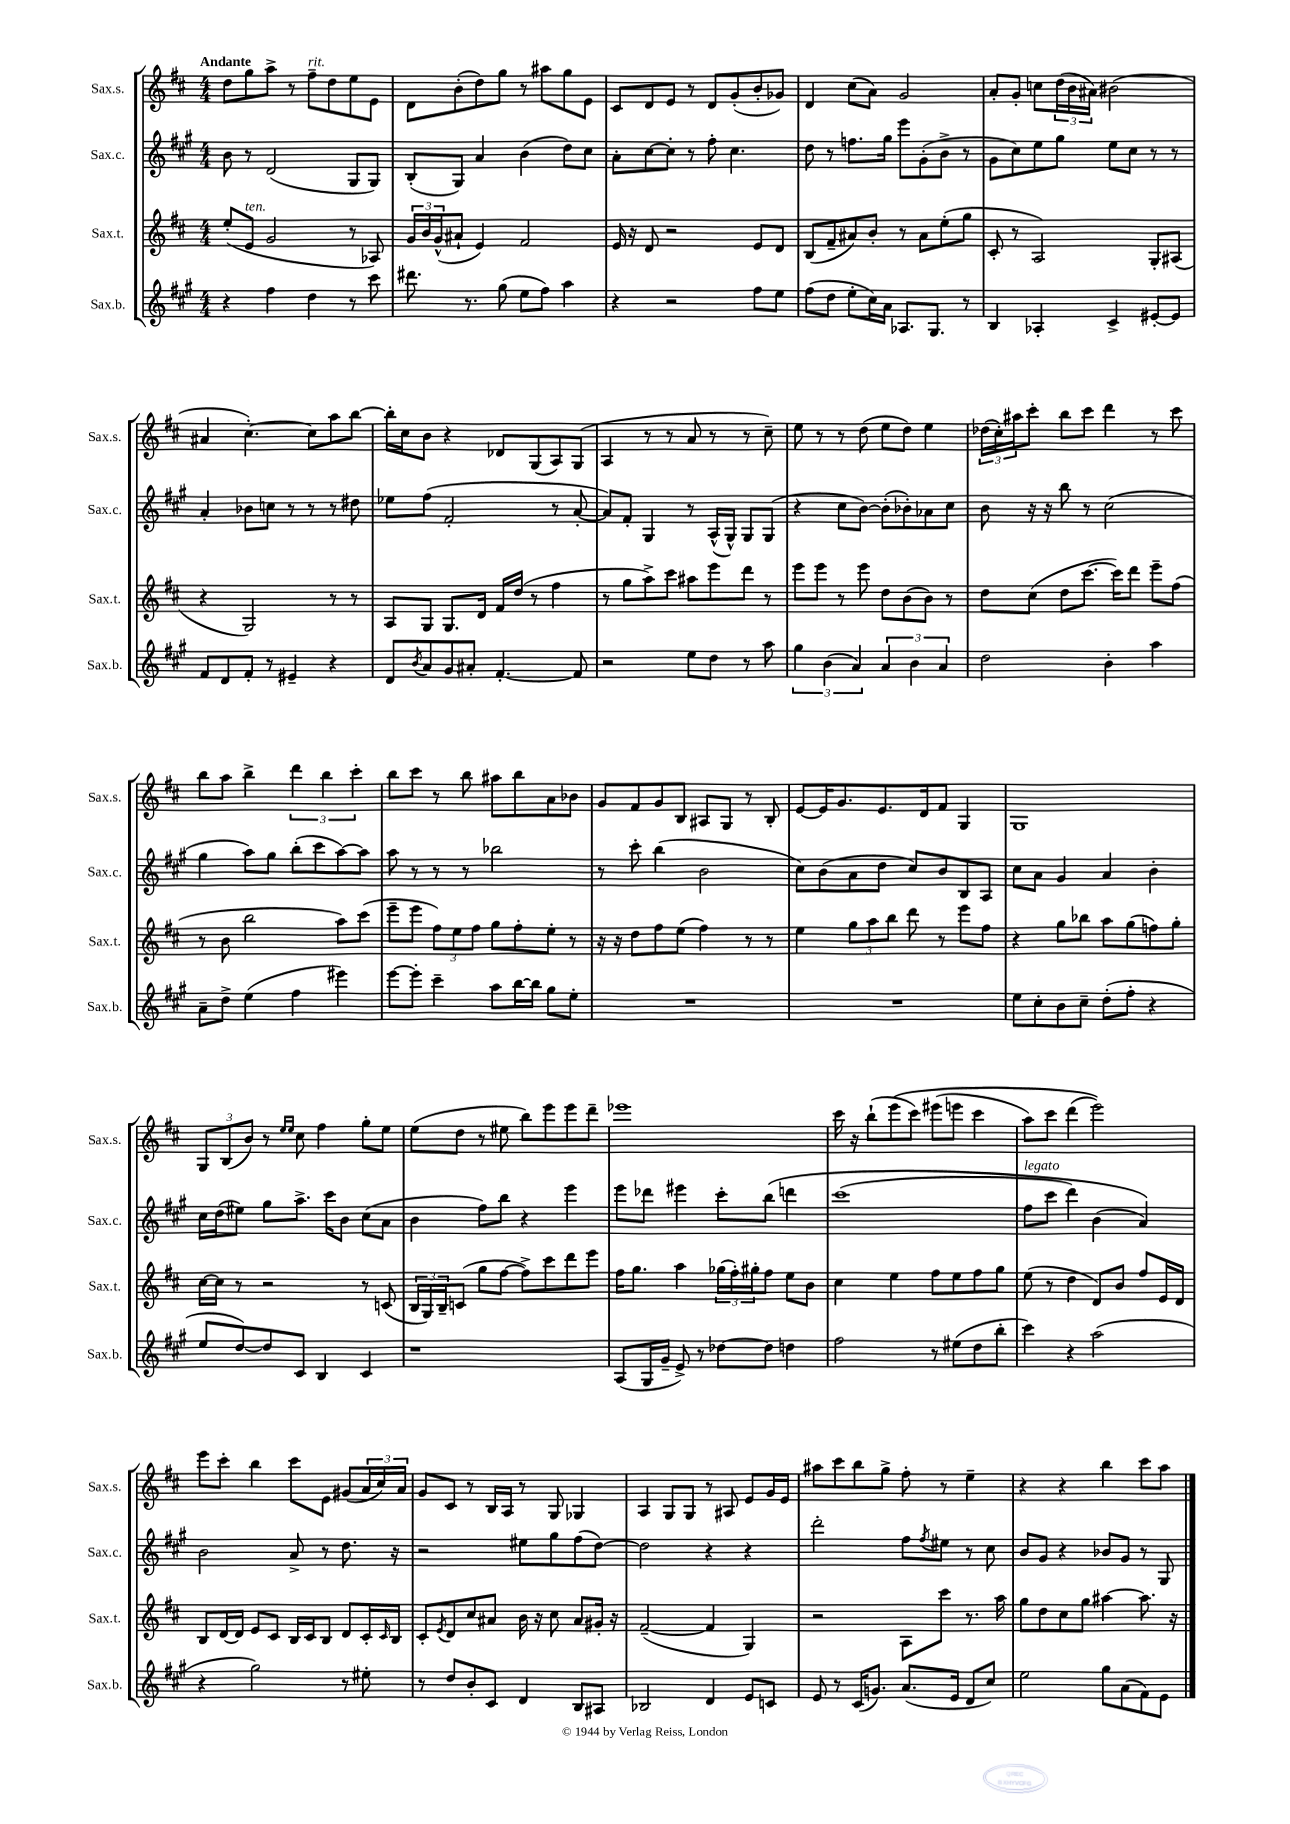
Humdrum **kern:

**kern	**kern	**kern	**kern
*staff4	*staff3	*staff2	*staff1
*clefG2	*clefG2	*clefG2	*clefG2
*k[f#c#g#]	*k[f#c#]	*k[f#c#g#]	*k[f#c#]
*M4/4	*M4/4	*M4/4	*M4/4
4r	(8ee'	8b	8dd
.	8e	8r	8gg
4ff#	2g	(2d	8aa^
.	.	.	8r
4dd	.	.	8ff#~
.	.	.	8dd
8r	8r	8G#	8ee
8ccc#	8A-)	8G#)	8e
=	=	=	=
8.ddd#	24g	(8B'	8d
.	24b	.	.
.	(24g^^	.	.
.	8a#`	8G#)	(8b'
8.r	.	.	.
.	4e)	4a	8dd)
(8gg#	.	.	8gg
8ee	2f#	(4b	8r
8ff#)	.	.	8aa#
4aa	.	8dd)	8gg
.	.	8cc#	8e
=	=	=	=
4r	16e	8a'	8c#
.	16r	.	.
.	8d	[8cc#	8d
2r	2r	8cc#']	8e
.	.	8r	8r
.	.	8ff#'	8d
.	.	4.cc#	(8g'
8ff#	8e	.	8b'
8ee	8d	.	8g-)
=	=	=	=
(8ff#	(8B	8dd	4d
8dd	8f#~	8r	.
8ee'	8a#)	8.ff	(8cc#
16cc#)	8b'	.	8a)
16a	.	16gg#	.
8.A-	8r	8eee	2g
.	8a#	(8g#'	.
8.G#	.	.	.
.	(8ee'	8b^	.
8r	8gg	8r	.
=	=	=	=
4B	8c#'	8g#	8a'
.	8r	8cc#)	8g'
4A-'	2A)	8ee	8cc
.	.	8gg#	(24dd
.	.	.	24b
.	.	.	24a#)
4c#^	.	8ee	(2b#
.	.	8cc#	.
[8e#'	8G'	8r	.
8e#]	(8A#	8r	.
=	=	=	=
8f#	4r	4a'	4a#
8d	.	.	.
8f#'	2G)	8b-	[4.cc#')
8r	.	8cc	.
4e#~	.	8r	.
.	.	8r	8cc#]
4r	8r	8r	8aa
.	8r	8dd#	[8bb
=	=	=	=
8d	8A	8ee-	16bb']
.	.	.	16cc#
8qb	.	.	.
8a	8G	(8ff#	8b
8g#	8.G	2f#'	4r
8a#'	.	.	.
.	16d	.	.
[4.f#'	16f#	.	8d-
.	(16dd	.	.
.	8r	.	(8G
.	4ff#	8r	8A)
8f#]	.	[8a'	(8G
=	=	=	=
2r	8r	8a])	4A
.	8gg	8f#'	.
.	8aa^)	4G#	8r
.	8ccc#	.	8r
8ee	8aa#	8r	8a
8dd	8eee	(16A^^	8r
.	.	16G#^^)	.
8r	8ddd	8G#	8r
8aa	8r	(8G#	8cc#~)
=	=	=	=
6gg#	8eee	4r	8ee
.	8eee	.	8r
(6b	.	.	.
.	8r	8cc#	8r
6a)	.	.	.
.	8eee	[8b)	(8dd
6a	8dd	(8b']	8ee
.	(8b	8b-')	8dd)
6b	.	.	.
.	8b)	8a-	4ee
6a	.	.	.
.	8r	8cc#	.
=	=	=	=
2dd	8dd	8b	(24dd-
.	.	.	24cc#')
.	.	.	24aa#
.	(8cc#	16r	8ccc#'
.	.	16r	.
.	8dd	8bb	8bb
.	[8.ccc#	8r	8ccc#
4b'	.	(2cc#	4ddd
.	16ccc#])	.	.
.	8ddd	.	.
4aa	8eee~	.	8r
.	(8ff#	.	8ccc#
=	=	=	=
8a~	8r	4gg#	8bb
8dd^	8b	.	8aa
(4ee	2bb	8aa)	4bb^
.	.	8gg#	.
4ff#	.	(8bb'	6ddd
.	.	8ccc#	.
.	.	.	6bb
4eee#)	8aa)	[8aa)	.
.	.	.	6ccc#'
.	(8ccc#	8aa]	.
=	=	=	=
[8eee	8eee~	8aa	8bb
8eee']	8eee	8r	8ccc#
4ccc#~	12ff#)	8r	8r
.	12ee	.	.
.	.	8r	8bb
.	12ff#	.	.
8aa	8gg	2bb-	8aa#
[16bb	8ff#'	.	8bb
16bb]	.	.	.
8gg#	8ee'	.	8a
8ee'	8r	.	8b-
=	=	=	=
1r	16r	8r	8g
.	16r	.	.
.	8dd	8ccc#'	8f#
.	8ff#	(4bb	8g
.	(8ee	.	8B
.	4ff#)	2b	8A#
.	.	.	8G
.	8r	.	8r
.	8r	.	8B'
=	=	=	=
1r	4ee	8cc#)	[8e
.	.	(8b	16e]
.	.	.	8.g
.	12gg	8a	.
.	12aa	.	.
.	.	8dd	8.e
.	12bb	.	.
.	8ddd	8cc#)	.
.	.	.	16d
.	8r	8b	8f#
.	8eee	8B	4G
.	8ff#	8A	.
=	=	=	=
8ee	4r	8cc#	1G
8cc#'	.	8a	.
8b	8gg	4g#	.
8cc#~	8bb-	.	.
(8dd'	8aa	4a	.
8ff#'	(8gg	.	.
4r	8ff)	4b'	.
.	8gg'	.	.
=	=	=	=
8ee	[16cc#	16cc#	12G
.	16cc#]	(16dd	.
.	.	.	(12B
[8dd)	8r	8ee#)	.
.	.	.	12b)
8dd]	2r	8gg#	8r
.	.	.	16qqee
.	.	.	16qqee
8c#	.	8.aa^	8cc#
4B	.	.	4ff#
.	.	16ccc#	.
.	.	8b	.
4c#	8r	(8cc#	8gg'
.	(8c	8a	8ee
=	=	=	=
1r	24B	4b	(8ee
.	24G)	.	.
.	24B~	.	.
.	(8c	.	8dd
.	8gg	8ff#)	8r
.	[8ff#	8bb	8ee#
.	8ff#^])	4r	8bb)
.	8ccc#	.	8eee
.	8ddd	4eee	8eee
.	8eee	.	8ddd~
=	=	=	=
(8A	16ff#	8eee	1eee-
.	8.gg	.	.
16G#	.	8ddd-	.
16g#~	.	.	.
8e^)	4aa	4eee#	.
8r	.	.	.
[8dd-	(24gg-	8ccc#'	.
.	24ff#')	.	.
.	24gg#'	.	.
8dd-]	8ff#	&(8bb	.
4dd	8ee	4ddd	.
.	8b	.	.
=	=	=	=
2ff#	4cc#	(1ccc#	16ccc#
.	.	.	16r
.	.	.	(8bb`
.	4ee	.	&(8eee
.	.	.	8ccc#)
8r	8ff#	.	(8eee#
(8ee#	8ee	.	8eee
8dd	8ff#	.	4ccc#
8bb'	8gg	.	.
=	=	=	=
4ccc#)	(8ee	8ff#	8aa)
.	8r	8ccc#	8ccc#
4r	4dd	4ddd)	(4ddd
(2aa	8d)	(4b	2eee)&)
.	8b	.	.
.	8ff#	4a)&)	.
.	16e	.	.
.	16d	.	.
=	=	=	=
4r	8B	2b	8eee
.	[16d	.	8ccc#'
.	16d]	.	.
2gg#)	8e	.	4bb
.	8c#	.	.
.	16B	8a^	8ccc#
.	16c#	.	.
.	8B	8r	8e
8r	8d	8.dd	(8g#
8ee#'	16c#'	.	24a
.	.	.	24cc#)
.	16qqc#	.	.
.	16B	16r	.
.	.	.	24a
=	=	=	=
8r	8c#'	2r	8g
.	8qe	.	.
8dd	8d	.	8c#
8b'	8cc#	.	8r
8c#	8a#	.	16B
.	.	.	16A
4d	16b	8ee#	8r
.	16r	.	.
.	8cc#	8gg#	8G
8B	8a#	(8ff#	4G-
8A#	16g#'	[8dd)	.
.	16r	.	.
=	=	=	=
2B-	([2f#~	2dd]	4A
.	.	.	8G
.	.	.	8G
4d	4f#]	4r	8r
.	.	.	8A#
8e	4G)	4r	8e
8c	.	.	16g
.	.	.	16e
=	=	=	=
8e	2r	2ddd'	8aa#
8r	.	.	8ccc#
(16c#	.	.	8bb
8.g)	.	.	.
.	.	.	8gg^
(8.a	8A	8ff#	8ff#'
.	.	8qff#	.
.	8ccc#	8ee#	8r
16e	.	.	.
8d	8.r	8r	4ee~
8cc#)	.	8cc#	.
.	16aa	.	.
=	=	=	=
2ee	8gg	8b	4r
.	8dd	8g#	.
.	8cc#	4r	4r
.	8gg	.	.
8gg#	[4aa#	8b-	4bb
(8a	.	8g#	.
8f#)	8.aa#]	8r	8ccc#
8e	.	8G#	8aa
.	16r	.	.
==	==	==	==
*-	*-	*-	*-
